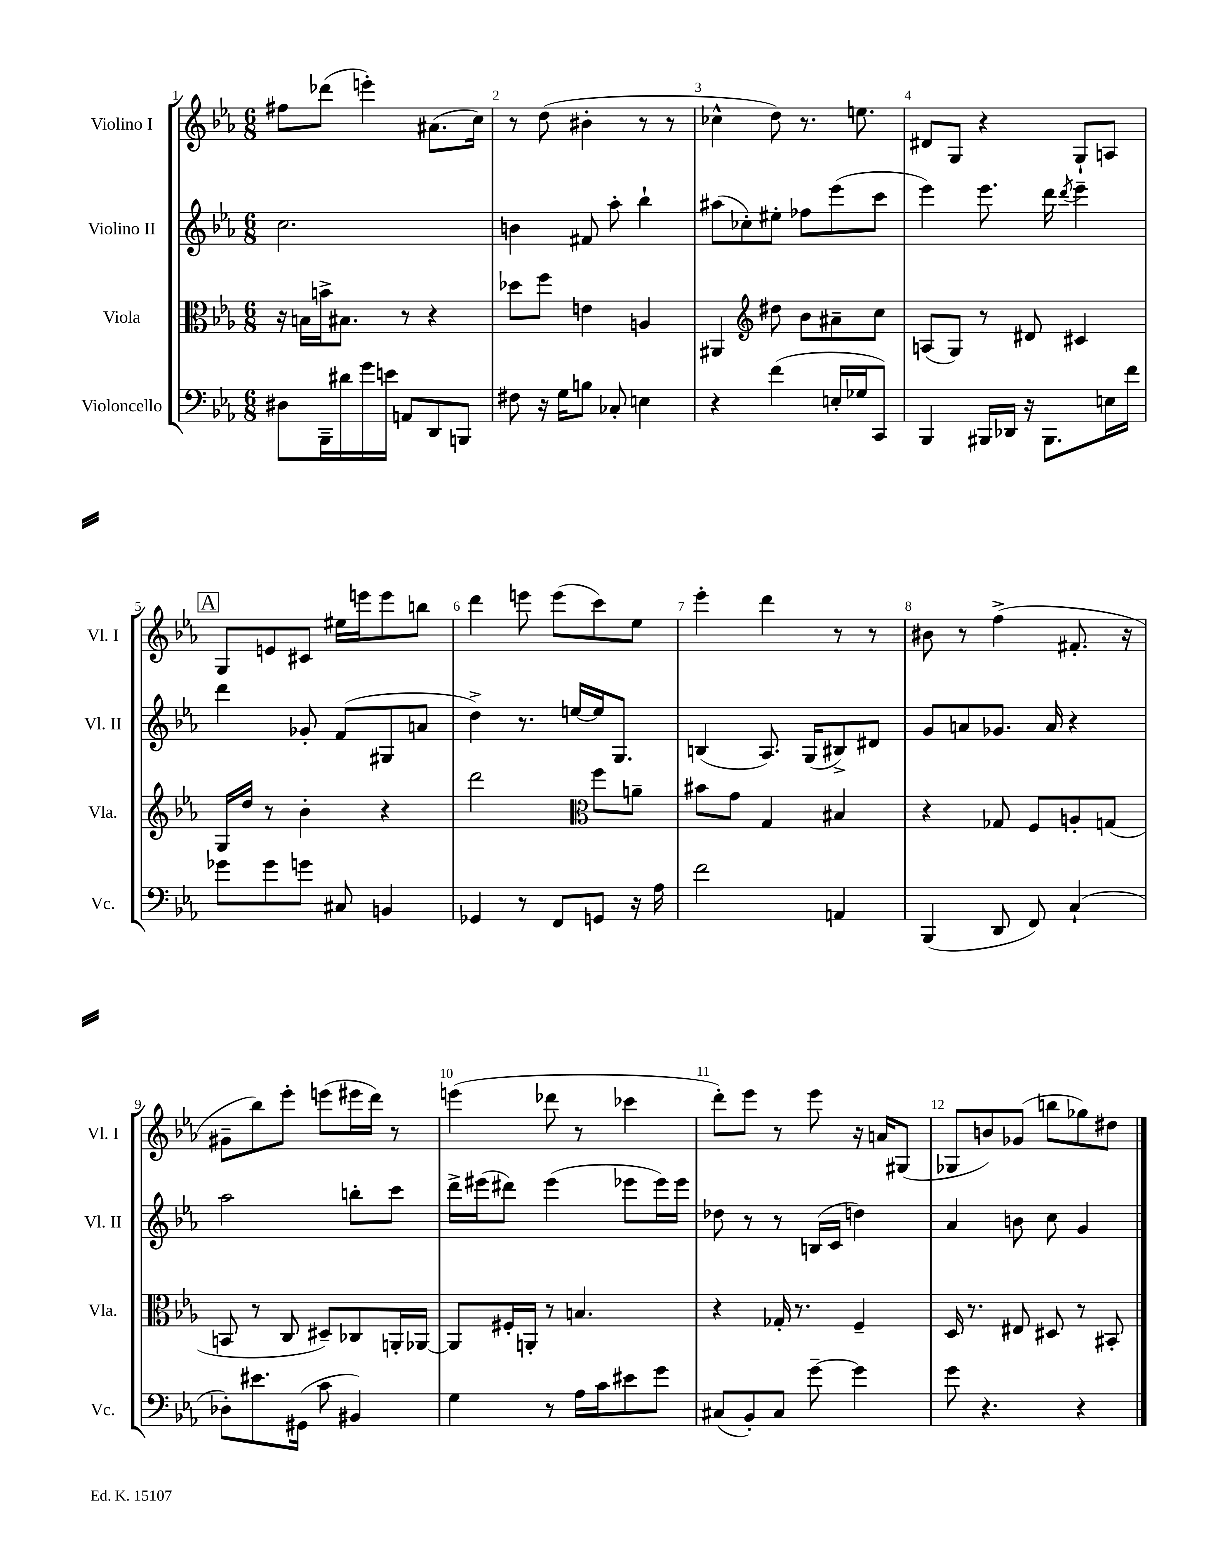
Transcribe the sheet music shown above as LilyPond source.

<<
\new StaffGroup <<
\new Staff = "s0" \with { instrumentName = "Violino I" shortInstrumentName = "Vl. I" } {
    \clef treble \key ees \major \numericTimeSignature \time 6/8
    fis''8 des'''8( e'''4-.) ais'8.( c''16) |
    r8 d''8( bis'4-. r8 r8 |
    ces''4-^ d''8) r8. e''8. |
    dis'8 g8 r4 g8-! a8 |
    \mark \markup { \box "A" } g8 e'8 cis'8 eis''16 e'''16 e'''8 b''8 |
    d'''4 e'''8 e'''8( c'''8) ees''8 |
    ees'''4-. d'''4 r8 r8 |
    bis'8 r8 f''4->( fis'8.-. r16 |
    gis'8-- bes''8) ees'''8-. e'''8( eis'''16 d'''16) r8 |
    e'''4( des'''8 r8 ces'''4 |
    d'''8-.) ees'''8 r8 ees'''8 r16 a'16 gis8( |
    ges8 b'8) ges'8( b''8 ges''8) dis''8 \bar "|." |
}
\new Staff = "s1" \with { instrumentName = "Violino II" shortInstrumentName = "Vl. II" } {
    \clef treble \key ees \major \numericTimeSignature \time 6/8
    c''2. |
    b'4 fis'8 aes''8-. bes''4-! |
    ais''8( ces''8-.) eis''8-. fes''8 ees'''8( c'''8 |
    ees'''4) ees'''8. d'''16 \acciaccatura { d'''8 } ees'''4-- |
    \mark \markup { \box "A" } d'''4 ges'8-. f'8( gis8 a'8 |
    d''4->) r8. e''16~ e''16 g8. |
    b4( aes8.) g16( bis8->) dis'8 |
    g'8 a'8 ges'8. a'16 r4 |
    aes''2 b''8-. c'''8 |
    d'''16-> eis'''16( dis'''8) eis'''4( ees'''8 ees'''16) ees'''16 |
    des''8 r8 r8 b16( c'16 d''4) |
    aes'4 b'8 c''8 g'4 \bar "|." |
}
\new Staff = "s2" \with { instrumentName = "Viola" shortInstrumentName = "Vla." } {
    \clef alto \key ees \major \numericTimeSignature \time 6/8
    r16 b16 b'16-> bis8. r8 r4 |
    des''8 f''8 e'4 a4 |
    ais,4 \clef treble dis''8 bes'8 ais'8-- c''8 |
    a8( g8) r8 dis'8 cis'4 |
    \mark \markup { \box "A" } g16 d''16 r8 bes'4-. r4 |
    d'''2 \clef alto f''8 a'8-- |
    bis'8 g'8 g4 bis4 |
    r4 ges8 f8 a8-. g8( |
    b,8 r8 c8 dis8--) ces8 a,16-. aes,16~ |
    aes,8 fis16-. a,16-. r8 b4. |
    r4 ges16-. r8. f4-- |
    d16 r8. eis8 dis8 r8 bis,8-. \bar "|." |
}
\new Staff = "s3" \with { instrumentName = "Violoncello" shortInstrumentName = "Vc." } {
    \clef bass \key ees \major \numericTimeSignature \time 6/8
    dis8 bes,,16-- dis'16 g'16 e'16 a,8 d,8 b,,8 |
    fis8 r16 g16 b8 ces8-. e4 |
    r4 f'4( e16-. ges16 c,8) |
    bes,,4 bis,,16 des,16 r16 bis,,8. e16 f'16 |
    \mark \markup { \box "A" } ges'8 ges'8 g'8 cis8 b,4 |
    ges,4 r8 f,8 g,8 r16 aes16 |
    f'2 a,4 |
    bes,,4( d,8 f,8) c4-!( |
    des8-.) eis'8. gis,16( c'8 bis,4) |
    g4 r8 aes16 c'16 eis'8 g'8 |
    cis8( bes,8-.) cis8 g'8~-- g'4 |
    g'8 r4. r4 \bar "|." |
}
>>
>>
\layout { \context { \Score \override BarNumber.break-visibility = ##(#f #t #t) barNumberVisibility = #all-bar-numbers-visible } }
